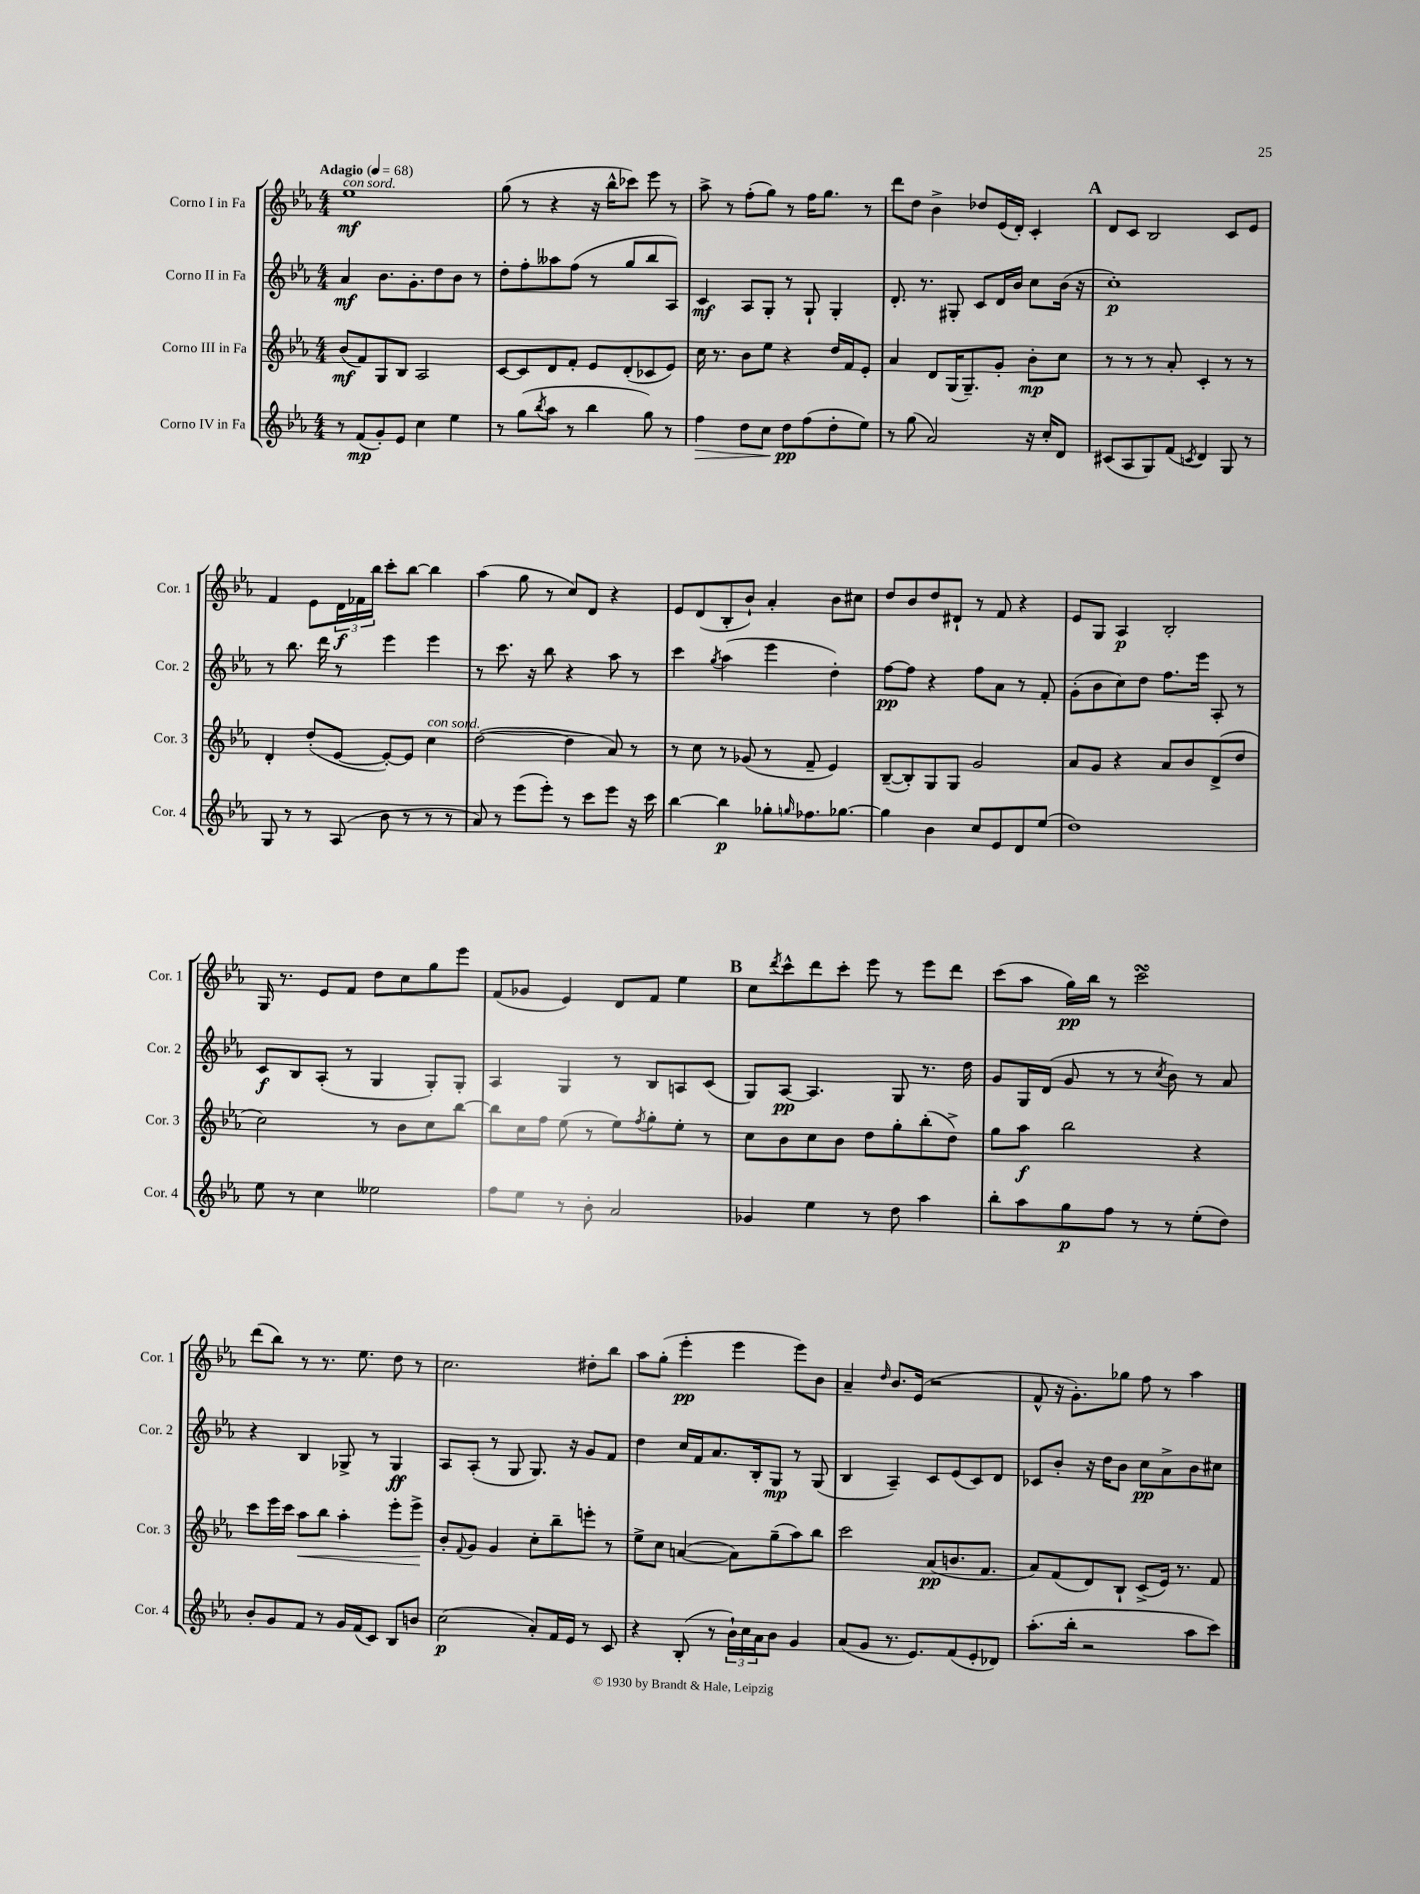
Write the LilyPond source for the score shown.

<<
\new StaffGroup <<
\new Staff = "s0" \with { instrumentName = "Corno I in Fa" shortInstrumentName = "Cor. 1" } {
    \clef treble \key ees \major \numericTimeSignature \time 4/4 \tempo "Adagio" 4 = 68
    ees''1\mf^\markup { \italic "con sord." } |
    g''8( r8 r4 r16 bes''16-^ ces'''8) ees'''8 r8 |
    aes''8-> r8 f''8-.( g''8) r8 f''16 g''8. r8 |
    d'''8 d''8 bes'4-> des''8 ees'16( d'16-.) c'4-. |
    \mark \markup { \bold "A" } d'8 c'8 bes2 c'8 ees'8 |
    f'4 ees'8 \tuplet 3/2 { d'16\f fes'16 bes''16 } c'''8-. bes''8~ bes''4 |
    aes''4( g''8 r8 c''8) d'8 r4 |
    ees'8 d'8( bes8-. bes'8-!) aes'4-. bes'8 cis''8 |
    d''8 bes'8 d''8 dis'8-! r8 f'8 r4 |
    ees'8 g8 aes4\p bes2-. |
    g16 r8. ees'8 f'8 d''8 c''8 g''8 ees'''8 |
    f'8( ges'8 ees'4) d'8 f'8 ees''4 |
    \mark \markup { \bold "B" } c''8 \acciaccatura { d'''8 } c'''8-^ d'''8 c'''8-. ees'''8 r8 ees'''8 d'''8 |
    c'''8( aes''8 g''16\pp) bes''16 r8 c'''2\turn |
    d'''8( bes''8) r8 r8. ees''8. d''8 r8 |
    c''2. dis''8-. bes''8 |
    aes''8 g''8-.( ees'''4-.\pp ees'''4 ees'''8) bes'8 |
    aes'4-- \grace { d''16 } bes'8. ees'16( r2 |
    f'8-^ r16 g'8.-.) ges''8 f''8 r8 aes''4 \bar "|." |
}
\new Staff = "s1" \with { instrumentName = "Corno II in Fa" shortInstrumentName = "Cor. 2" } {
    \clef treble \key ees \major \numericTimeSignature \time 4/4
    aes'4\mf bes'8. g'8.-. d''8 bes'8 r8 |
    d''8-. f''8-. aeses''8 f''8( r8 g''8 bes''8 aes8) |
    c'4\mf aes8 g8-. r8 g8-! g4-. |
    d'8.-. r8. gis8-. c'8 d'16 bes'16 c''8 bes'16( r16 |
    \mark \markup { \bold "A" } c''1-.\p) |
    r8 bes''8. d'''16 r8 ees'''4 ees'''4 |
    r8 c'''8. r16 bes''8 r4 aes''8 r8 |
    c'''4 \acciaccatura { g''8 } aes''4( ees'''4 d''4-.) |
    f''8~\pp f''8 r4 f''8 aes'8 r8 f'8-. |
    g'8-.( bes'8 c''8) d''8 f''8. ees'''16 aes8-. r8 |
    c'8\f bes8 aes8-.( r8 g4 g8-.) g8-. |
    aes4 g4 r8 bes8 a8 c'8( |
    \mark \markup { \bold "B" } g8) aes8~\pp aes4. g8 r8. d''16 |
    g'8 g16 d'16( g'8 r8 r8 \acciaccatura { c''8 } bes'8) r8 aes'8 |
    r4 bes4 ges8-> r8 ges4\ff |
    aes8 aes8-.( r8 g8 g8.) r16 g'8 f'8 |
    d''4 c''16 f'16 aes'8. bes16-. g8\mp r8 g8( |
    bes4 aes4--) c'8 ees'8( c'8) d'8 |
    ces'8 bes'8-. r16 d''16 bes'8 c''8\pp aes'8-> bes'8 cis''8 \bar "|." |
}
\new Staff = "s2" \with { instrumentName = "Corno III in Fa" shortInstrumentName = "Cor. 3" } {
    \clef treble \key ees \major \numericTimeSignature \time 4/4
    bes'8\mf( f'8) g8 bes8 aes2 |
    c'8~ c'8 d'8 f'8-. ees'8 d'8-.( ces'8 ees'8) |
    c''16 r8. bes'8 ees''8 r4 d''16 f'16 ees'8-. |
    aes'4 d'8 g16( g8.--) g'8-. bes'8-.\mp c''8 |
    \mark \markup { \bold "A" } r8 r8 r8 aes'8-. c'4-. r8 r8 |
    d'4-. d''8-.( ees'8~ ees'8~-.) ees'8 c''4^\markup { \italic "con sord." } |
    d''2~( d''4 aes'8) r8 |
    r8 c''8 r8 ges'8( r8 f'8-- ees'4) |
    bes8~--( bes8-.) g8 g8 g'2 |
    aes'8 g'8 r4 aes'8 bes'8 d'8->( d''8 |
    c''2) r8 bes'8 c''8 bes''8~ |
    bes''8 c''16 f''16 ees''8( r8 ees''8) \acciaccatura { f''8 } g''8-. ees''8-. r8 |
    \mark \markup { \bold "B" } c''8 bes'8 c''8 bes'8 d''8 g''8-. bes''8-.( d''8->) |
    g''8 aes''8\f bes''2 r4 |
    c'''8 ees'''16 c'''16 aes''8\< bes''8 aes''4-. ees'''8-. ees'''8->\! |
    bes'8-. \appoggiatura { f'8 } g'8 g'4 c''8-. bes''8-- e'''8-. r8 |
    ees''8-> c''8 a'4~( a'8) g''8--( aes''8) bes''8 |
    c'''2 aes'8\pp( b'8. f'8. |
    aes'8) f'8( d'8) bes8-! c'8->( ees'16) r8. f'8 \bar "|." |
}
\new Staff = "s3" \with { instrumentName = "Corno IV in Fa" shortInstrumentName = "Cor. 4" } {
    \clef treble \key ees \major \numericTimeSignature \time 4/4
    r8 f'8\mp( g'8-.) ees'8 c''4 ees''4 |
    r8 g''8( \acciaccatura { bes''8 } aes''8 r8 bes''4 g''8) r8 |
    f''4\> d''8 c''8 d''8\pp\! f''8( d''8-. ees''8) |
    r8 g''8( aes'2) r16 c''16-. d'8 |
    \mark \markup { \bold "A" } cis'8( aes8 g8) f'8( \acciaccatura { c'8 } d'4) g8 r8 |
    g8 r8 r8 aes8( bes'8 r8 r8 r8 |
    aes'8) r8 ees'''8( ees'''8-.) r8 c'''8 ees'''8 r16 c'''16 |
    bes''4~ bes''4\p ges''8-. \grace { g''16 } fes''8. ges''8.~ |
    ges''4 bes'4 c''8 ees'8 d'8 ees''8( |
    d''1) |
    ees''8 r8 c''4 eeses''2 |
    f''8 ees''8 r8 bes'8-. aes'2 |
    \mark \markup { \bold "B" } ges'4 ees''4 r8 d''8 aes''4 |
    bes''8-. aes''8 g''8\p f''8 r8 r8 ees''8-.( d''8) |
    bes'8-. g'8 f'8 r8 g'16 f'16( c'8) bes8 b'8 |
    c''2\p( aes'8-.) f'16 ees'16 r8 c'8 |
    r4 bes8-.( r8 \tuplet 3/2 { bes'16-!) c''16 aes'16 } bes'8 g'4 |
    aes'8( g'8 r8. ees'8.) f'8( ees'8-. des'8) |
    aes''8.-.( bes''16-. r2 aes''8 c'''8) \bar "|." |
}
>>
>>
\layout { \context { \Score \remove "Bar_number_engraver" } }
